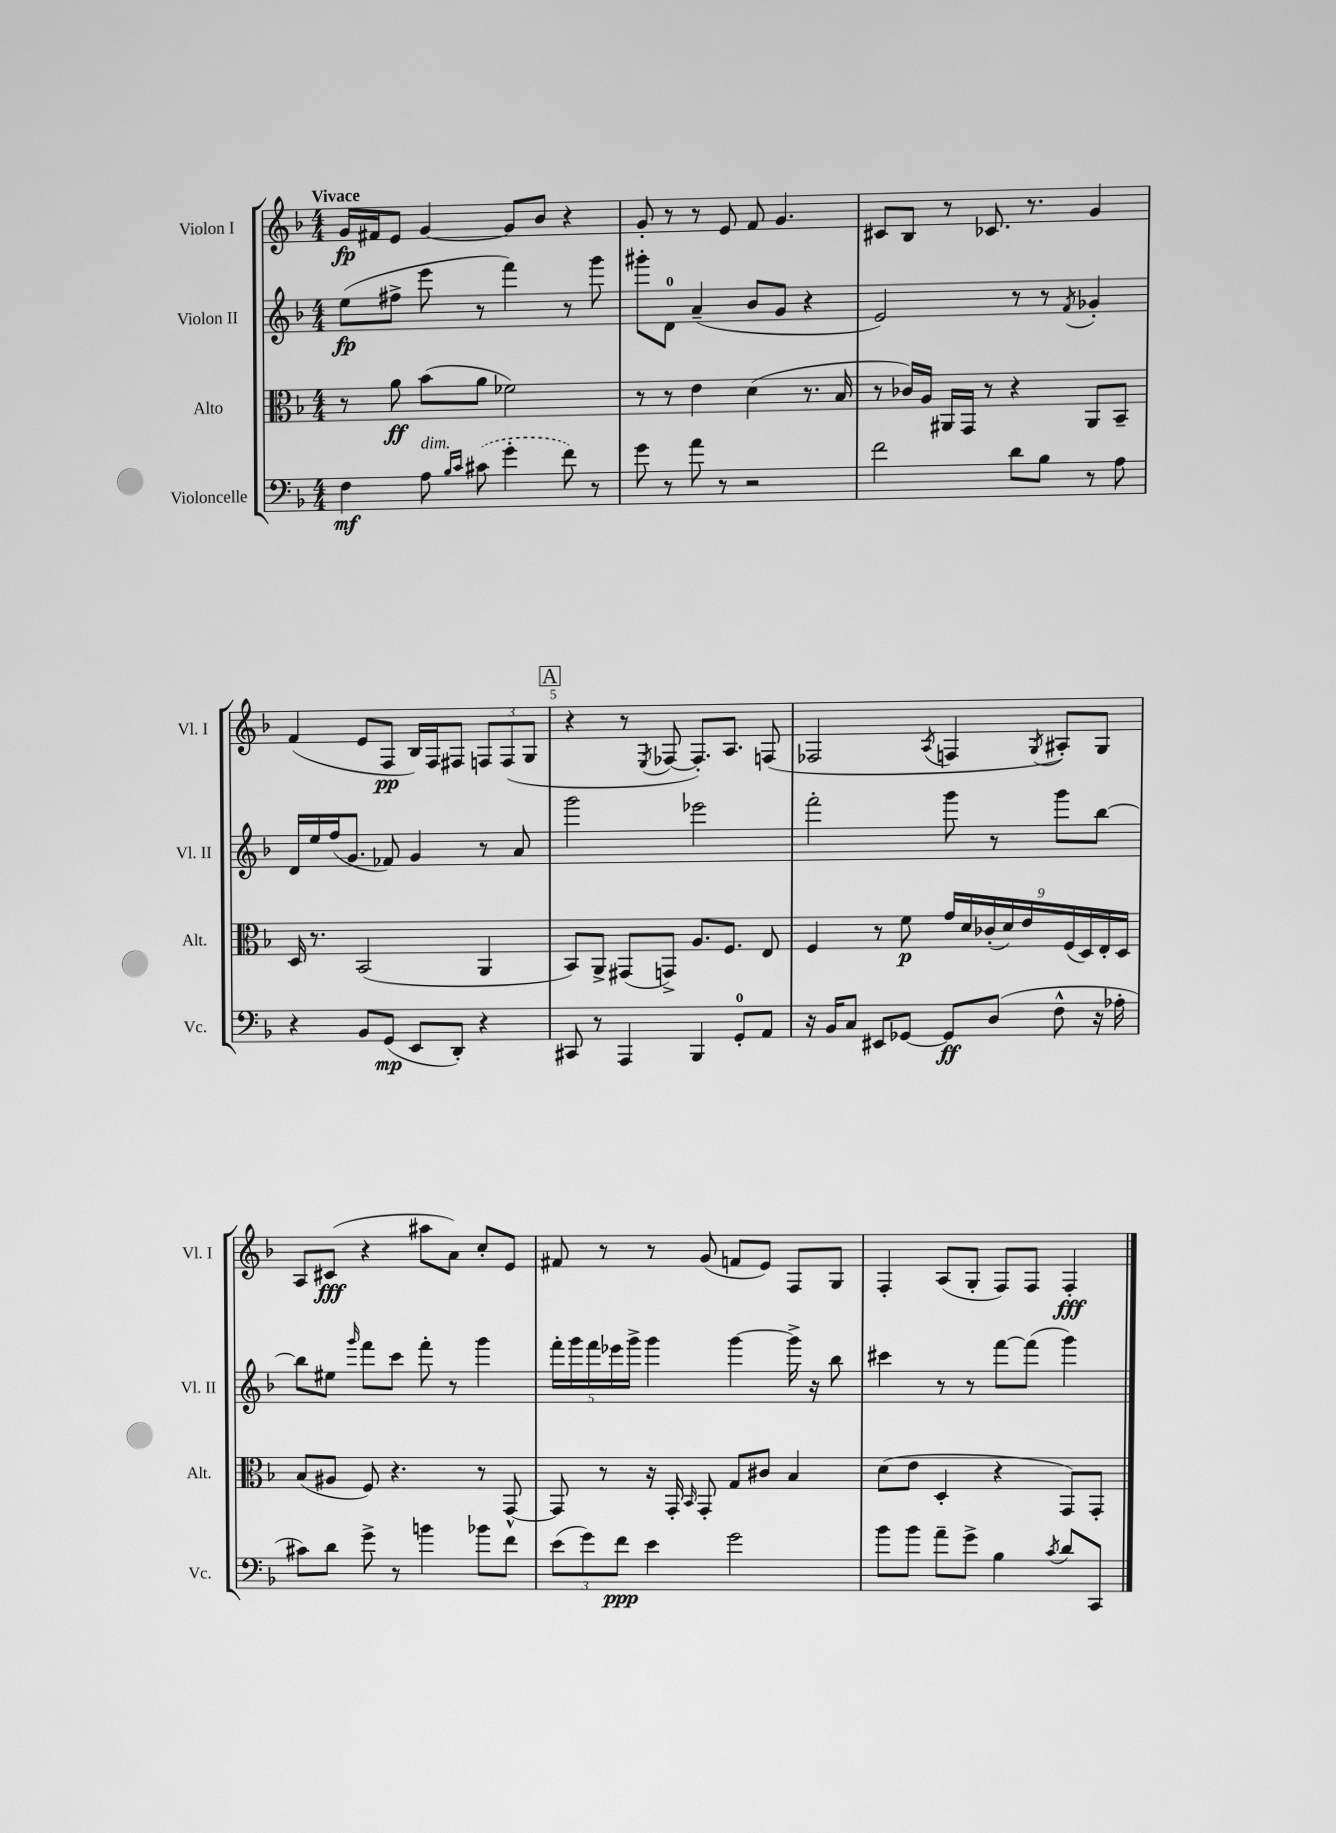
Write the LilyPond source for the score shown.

<<
\new StaffGroup <<
\new Staff = "s0" \with { instrumentName = "Violon I" shortInstrumentName = "Vl. I" } {
    \clef treble \key f \major \numericTimeSignature \time 4/4 \tempo "Vivace"
    \autoBeamOff g'16[\fp fis'16 e'8] g'4~ g'8[ bes'8] r4 |
    g'8-. r8 r8 e'8 f'8 g'4. |
    cis'8[ bes8] r8 ces'8. r8. g'4 |
    f'4( e'8[ f8]\pp bes16[) f16 fis8] \tuplet 3/2 { f8[ f8( g8] } |
    \mark \markup { \box "A" } r4 r8 \acciaccatura { e8 } fes8~ fes8.[-.) a8.] f8( |
    fes2 \acciaccatura { a8 } f4 \acciaccatura { g8 } ais8[-.) g8] |
    a8[ cis'8]\fff( r4 ais''8[ a'8]) c''8[-. e'8] |
    fis'8 r8 r8 g'8( f'8[ e'8]) f8[ g8] |
    f4-. a8[( g8]-. f8[) f8] f4-.\fff \bar "|." |
}
\new Staff = "s1" \with { instrumentName = "Violon II" shortInstrumentName = "Vl. II" } {
    \clef treble \key f \major \numericTimeSignature \time 4/4
    \autoBeamOff e''8[\fp( fis''8]-> e'''8 r8 f'''4) r8 g'''8 |
    gis'''8[-. d'8]-0 a'4--( bes'8[ g'8] r4 |
    e'2) r8 r8 \acciaccatura { f'8 } ges'4-. |
    d'16[ e''16 f''16( g'8.] fes'8) g'4 r8 a'8 |
    \mark \markup { \box "A" } g'''2 ees'''2 |
    f'''2-. g'''8 r8 g'''8[ bes''8]~ |
    bes''8[ eis''8] \grace { g'''16 } f'''8[ c'''8] f'''8-. r8 g'''4 |
    \tuplet 5/4 { f'''16[-. g'''16 f'''16 ees'''16 g'''16]-> } g'''4 g'''4~ g'''16-> r16 bes''8 |
    cis'''4 r8 r8 f'''8[~ f'''8]( g'''4) \bar "|." |
}
\new Staff = "s2" \with { instrumentName = "Alto" shortInstrumentName = "Alt." } {
    \clef alto \key f \major \numericTimeSignature \time 4/4
    \autoBeamOff r8 a'8\ff bes'8[( a'8] fes'2) |
    r8 r8 e'4 d'4( r8. bes16 |
    r8 ces'16[) a16] ais,16[ g,16] r8 r4 ais,8[ bes,8]-- |
    d16 r8. bes,2( a,4 |
    \mark \markup { \box "A" } bes,8[) a,8]-> gis,8[( g,8]->) a8.[ f8.] e8 |
    f4 r8 f'8\p \tuplet 9/8 { g'16[ d'16 ces'16-.( d'16) e'16 f16( d16) e16-. d16] } |
    bes8[( ais8] f8) r4. r8 g,8~-^ |
    g,8 r8 r16 g,16-. \grace { bes,16 } g,8-. g8[ cis'8] bes4 |
    d'8[( e'8] d4-. r4 g,8[) g,8]-. \bar "|." |
}
\new Staff = "s3" \with { instrumentName = "Violoncelle" shortInstrumentName = "Vc." } {
    \clef bass \key f \major \numericTimeSignature \time 4/4
    \autoBeamOff f4\mf a8^\markup { \italic "dim." } \grace { bes16[ c'16] } \once \slurDashed cis'8( g'4-. f'8) r8 |
    g'8 r8 a'8 r8 r2 |
    f'2 d'8[ bes8] r8 a8 |
    r4 bes,8[ g,8]\mp( e,8[ d,8]-.) r4 |
    \mark \markup { \box "A" } cis,8 r8 a,,4 bes,,4 g,8[-0-. a,8] |
    r16 bes,16[ c8] eis,8[ ges,8]~ ges,8[\ff d8]( f8-^ r16 aes16-. |
    cis'8[) d'8] g'8-> r8 b'4 bes'8[ f'8] |
    \tuplet 3/2 { e'8[( g'8) f'8]\ppp } e'4 g'2 |
    bes'8[ bes'8] a'8[-- g'8]-> bes4 \acciaccatura { c'8 } d'8[ c,8] \bar "|." |
}
>>
>>
\layout { \context { \Score \override BarNumber.break-visibility = ##(#f #t #t) barNumberVisibility = #(every-nth-bar-number-visible 5) } }
